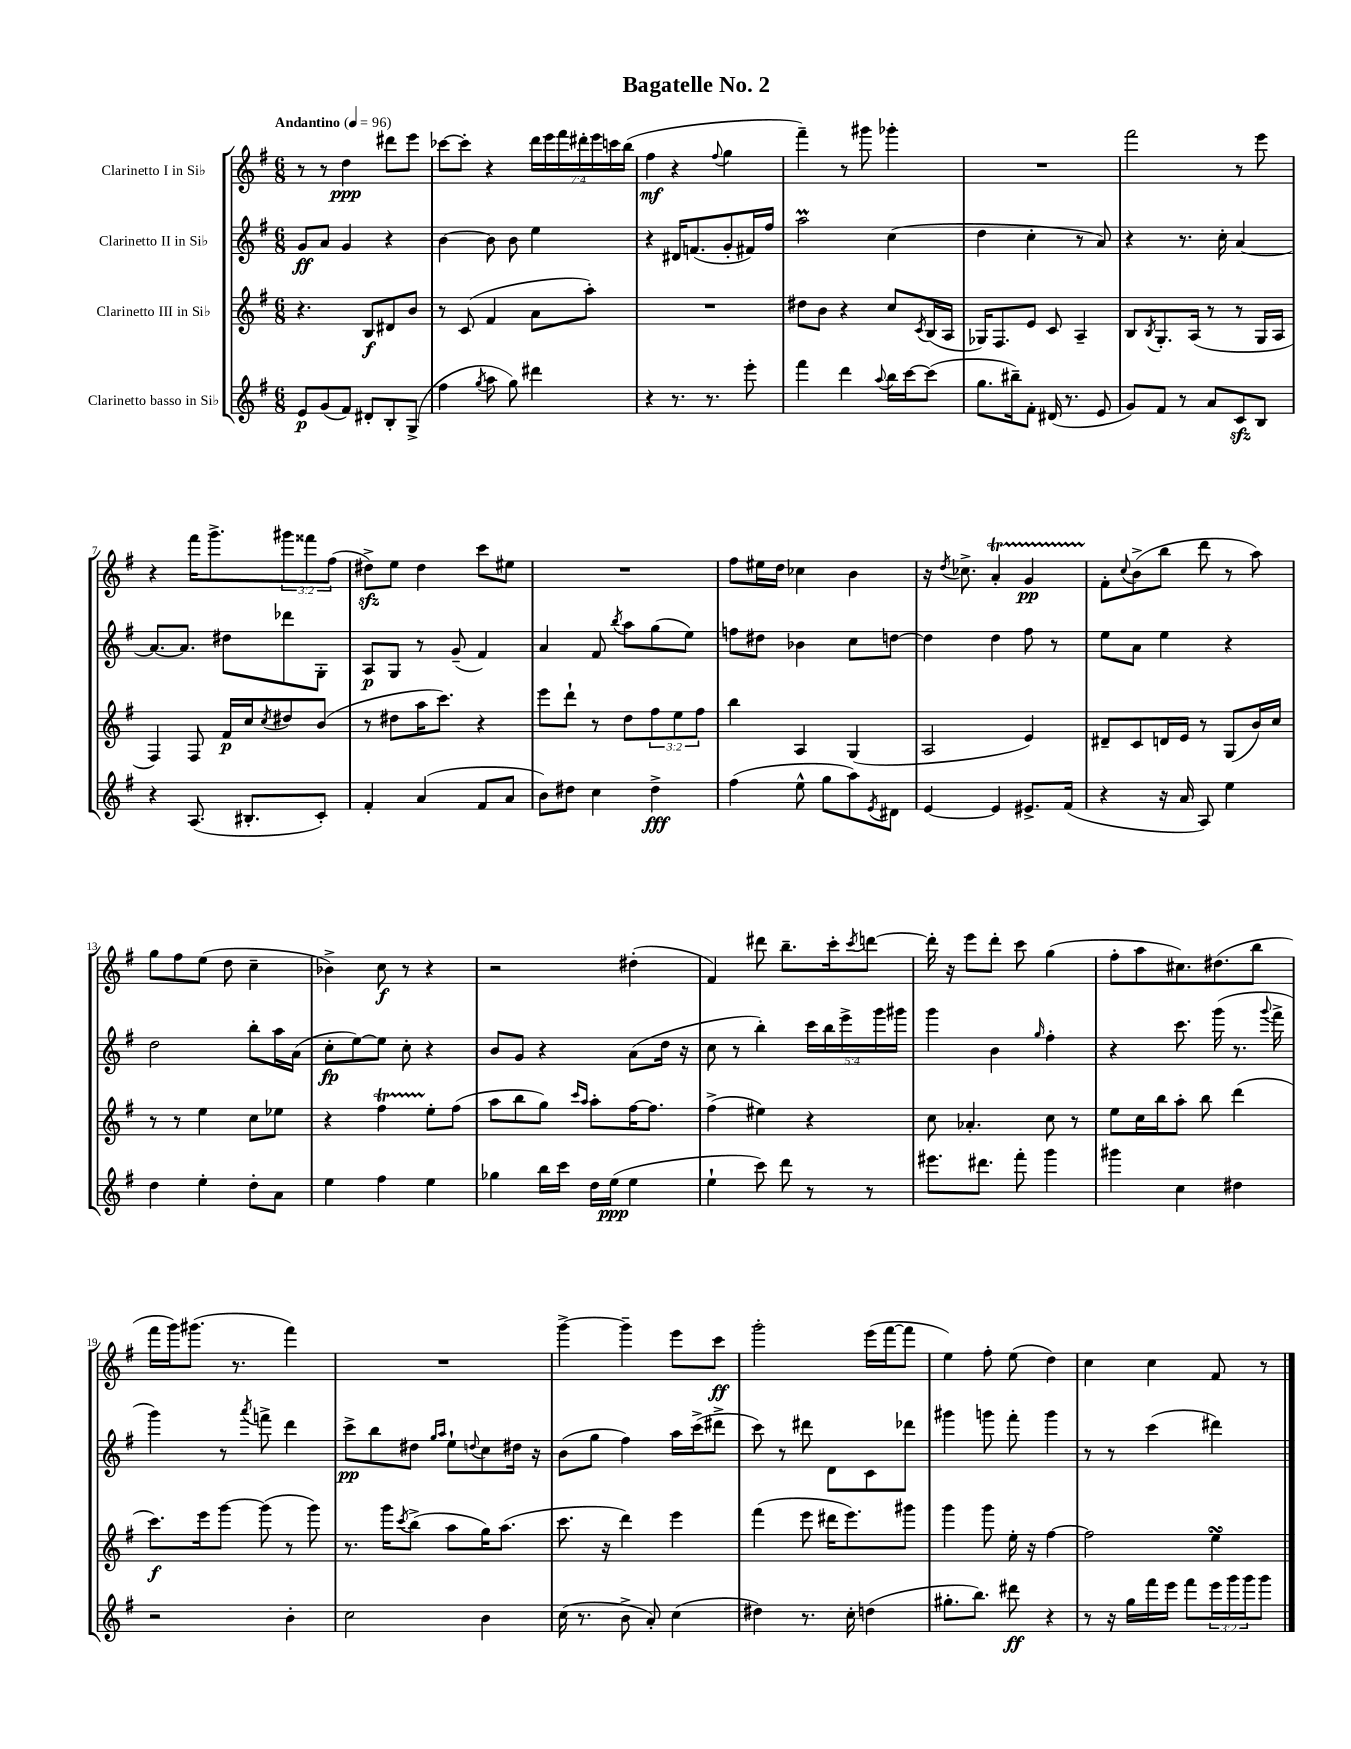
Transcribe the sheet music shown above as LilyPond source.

\header { title = "Bagatelle No. 2" }
<<
\new StaffGroup <<
\new Staff = "s0" \with { instrumentName = "Clarinetto I in Sib" } {
    \clef treble \key g \major \numericTimeSignature \time 6/8 \override Staff.TupletNumber.text = #tuplet-number::calc-fraction-text \tempo "Andantino" 4 = 96
    r8 r8 d''4\ppp dis'''8 e'''8 |
    ces'''8~ ces'''8-. r4 \tuplet 7/4 { d'''16 e'''16 fis'''16 dis'''16-. e'''16 c'''16 b''16( } |
    fis''4\mf r4 \appoggiatura { fis''8 } g''4 |
    fis'''4--) r8 gis'''8 ges'''4-. |
    R2. |
    fis'''2 r8 e'''8 |
    r4 fis'''16 g'''8.-> \tuplet 3/2 { gis'''8 fisis'''8 fis''8( } |
    dis''8->\sfz) e''8 dis''4 c'''8 eis''8 |
    R2. |
    fis''8 eis''16 d''16 ces''4 b'4 |
    r16 \acciaccatura { d''8 } ces''8.-> a'4-.\startTrillSpan g'4\pp |
    fis'8-.\stopTrillSpan \appoggiatura { c''8 } b'8->( b''8 d'''8 r8 a''8) |
    g''8 fis''8 e''8( d''8 c''4-- |
    bes'4->) c''8\f r8 r4 |
    r2 dis''4-.( |
    fis'4) dis'''8 b''8.-- c'''16-. \acciaccatura { c'''8 } d'''8~ |
    d'''16-. r16 e'''8 d'''8-. c'''8 g''4( |
    fis''8-. a''8 cis''8.) dis''8.( b''8 |
    fis'''16 g'''16) gis'''8.( r8. fis'''4) |
    R2. |
    g'''4~-> g'''4-- e'''8 c'''8\ff |
    g'''2-. e'''16( fis'''16~ fis'''8 |
    e''4) fis''8-. e''8( d''4) |
    c''4 c''4 fis'8 r8 \bar "|." |
}
\new Staff = "s1" \with { instrumentName = "Clarinetto II in Sib" } {
    \clef treble \key g \major \numericTimeSignature \time 6/8 \override Staff.TupletNumber.text = #tuplet-number::calc-fraction-text
    g'8\ff a'8 g'4 r4 |
    b'4~ b'8 b'8 e''4 |
    r4 dis'16 f'8.( g'8-. fis'16) fis''16 |
    a''2\prall c''4( |
    d''4 c''4-. r8 a'8) |
    r4 r8. c''16-. a'4~ |
    a'8.~ a'8. dis''8 des'''8 g8-. |
    a8\p g8 r8 g'8--( fis'4) |
    a'4 fis'8 \acciaccatura { b''8 } a''8 g''8( e''8) |
    f''8 dis''8 bes'4 c''8 d''8~ |
    d''4 d''4 fis''8 r8 |
    e''8 a'8 e''4 r4 |
    d''2 b''8-. a''16 a'16( |
    c''8-.\fp e''8~) e''8 c''8-. r4 |
    b'8 g'8 r4 a'8( d''16 r16 |
    c''8 r8 b''4-.) \tuplet 5/4 { c'''16 b''16 e'''16-> g'''16 gis'''16 } |
    g'''4 b'4 \grace { g''16 } fis''4-. |
    r4 c'''8. g'''16( r8. \appoggiatura { g'''8 } fis'''16-> |
    g'''4) r8 \acciaccatura { a'''8 } f'''8-> d'''4 |
    c'''8->\pp b''8 dis''8 \grace { g''16 a''16 } e''8-! \appoggiatura { d''8 } c''8 dis''16 r16 |
    b'8( g''8 fis''4) a''16 c'''16->( dis'''8-> |
    c'''8) r8 dis'''8 d'8 c'8 des'''8 |
    gis'''4 g'''8 fis'''8-. g'''4 |
    r8 r8 c'''4( dis'''4) \bar "|." |
}
\new Staff = "s2" \with { instrumentName = "Clarinetto III in Sib" } {
    \clef treble \key g \major \numericTimeSignature \time 6/8 \override Staff.TupletNumber.text = #tuplet-number::calc-fraction-text
    r4. b8\f dis'8 b'8 |
    r8 c'8( fis'4 a'8 a''8-.) |
    R2. |
    dis''8 b'8 r4 c''8 \acciaccatura { c'8 } b16( a16 |
    ges16) fis8. e'8 c'8 a4-- |
    b8 \acciaccatura { b8 } g8.-. a16( r8 r8 g16 a16 |
    fis4) fis8 fis'16\p c''16 \acciaccatura { c''8 } dis''8 b'8( |
    r8 dis''8 a''16 c'''8.) r4 |
    e'''8 d'''8-! r8 d''8 \tuplet 3/2 { fis''8 e''8 fis''8 } |
    b''4 a4 g4( |
    a2 e'4) |
    dis'8-- c'8 d'16 e'16 r8 g8( b'16) c''16 |
    r8 r8 e''4 c''8 ees''8 |
    r4 fis''4\startTrillSpan e''8-.\stopTrillSpan fis''8( |
    a''8 b''8 g''8) \grace { c'''16 a''16 } a''8-. fis''16~ fis''8. |
    fis''4->( eis''4) r4 |
    c''8 aes'4.-. c''8 r8 |
    e''8 c''16 b''16 a''8-. b''8 d'''4( |
    c'''8.\f) e'''16 g'''8~ g'''8( r8 g'''8) |
    r8. g'''16 \acciaccatura { c'''8 } b''8->( a''8 g''16) a''8.( |
    c'''8. r16 d'''4) e'''4 |
    fis'''4( e'''8 dis'''16 e'''8.) gis'''8 |
    g'''4 g'''8 e''16-. r16 fis''4~ |
    fis''2 e''4\turn \bar "|." |
}
\new Staff = "s3" \with { instrumentName = "Clarinetto basso in Sib" } {
    \clef treble \key g \major \numericTimeSignature \time 6/8 \override Staff.TupletNumber.text = #tuplet-number::calc-fraction-text
    e'8\p g'8( fis'8) dis'8-. b8-. g8->( |
    fis''4 \acciaccatura { g''8 } a''8 g''8) dis'''4 |
    r4 r8. r8. e'''8-. |
    fis'''4 d'''4 \appoggiatura { a''8 } b''16 c'''16~ c'''8( |
    g''8. bis''16--) fis'8-. dis'16( r8. e'8 |
    g'8) fis'8 r8 a'8 c'8\sfz b8 |
    r4 a8.( bis8.-. c'8-.) |
    fis'4-. a'4( fis'8 a'8 |
    b'8) dis''8 c''4 dis''4->\fff |
    fis''4( e''8-^ g''8 a''8) \acciaccatura { e'8 } dis'8 |
    e'4~ e'4 eis'8.-> fis'16( |
    r4 r16 a'16 a8) e''4 |
    d''4 e''4-. d''8-. a'8 |
    e''4 fis''4 e''4 |
    ges''4 b''16 c'''16 d''16 e''16\ppp( e''4 |
    e''4-! c'''8) d'''8 r8 r8 |
    eis'''8. dis'''8. fis'''8-. g'''4 |
    gis'''4 c''4 dis''4 |
    r2 b'4-. |
    c''2 b'4 |
    c''16( r8. b'8-> a'8-.) c''4( |
    dis''4) r8. c''16-. d''4( |
    gis''8.-. b''8.) dis'''8\ff r4 |
    r8 r16 g''16 fis'''16 e'''16 fis'''8 \tuplet 3/2 { e'''16 g'''16 g'''16 } g'''8 \bar "|." |
}
>>
>>
